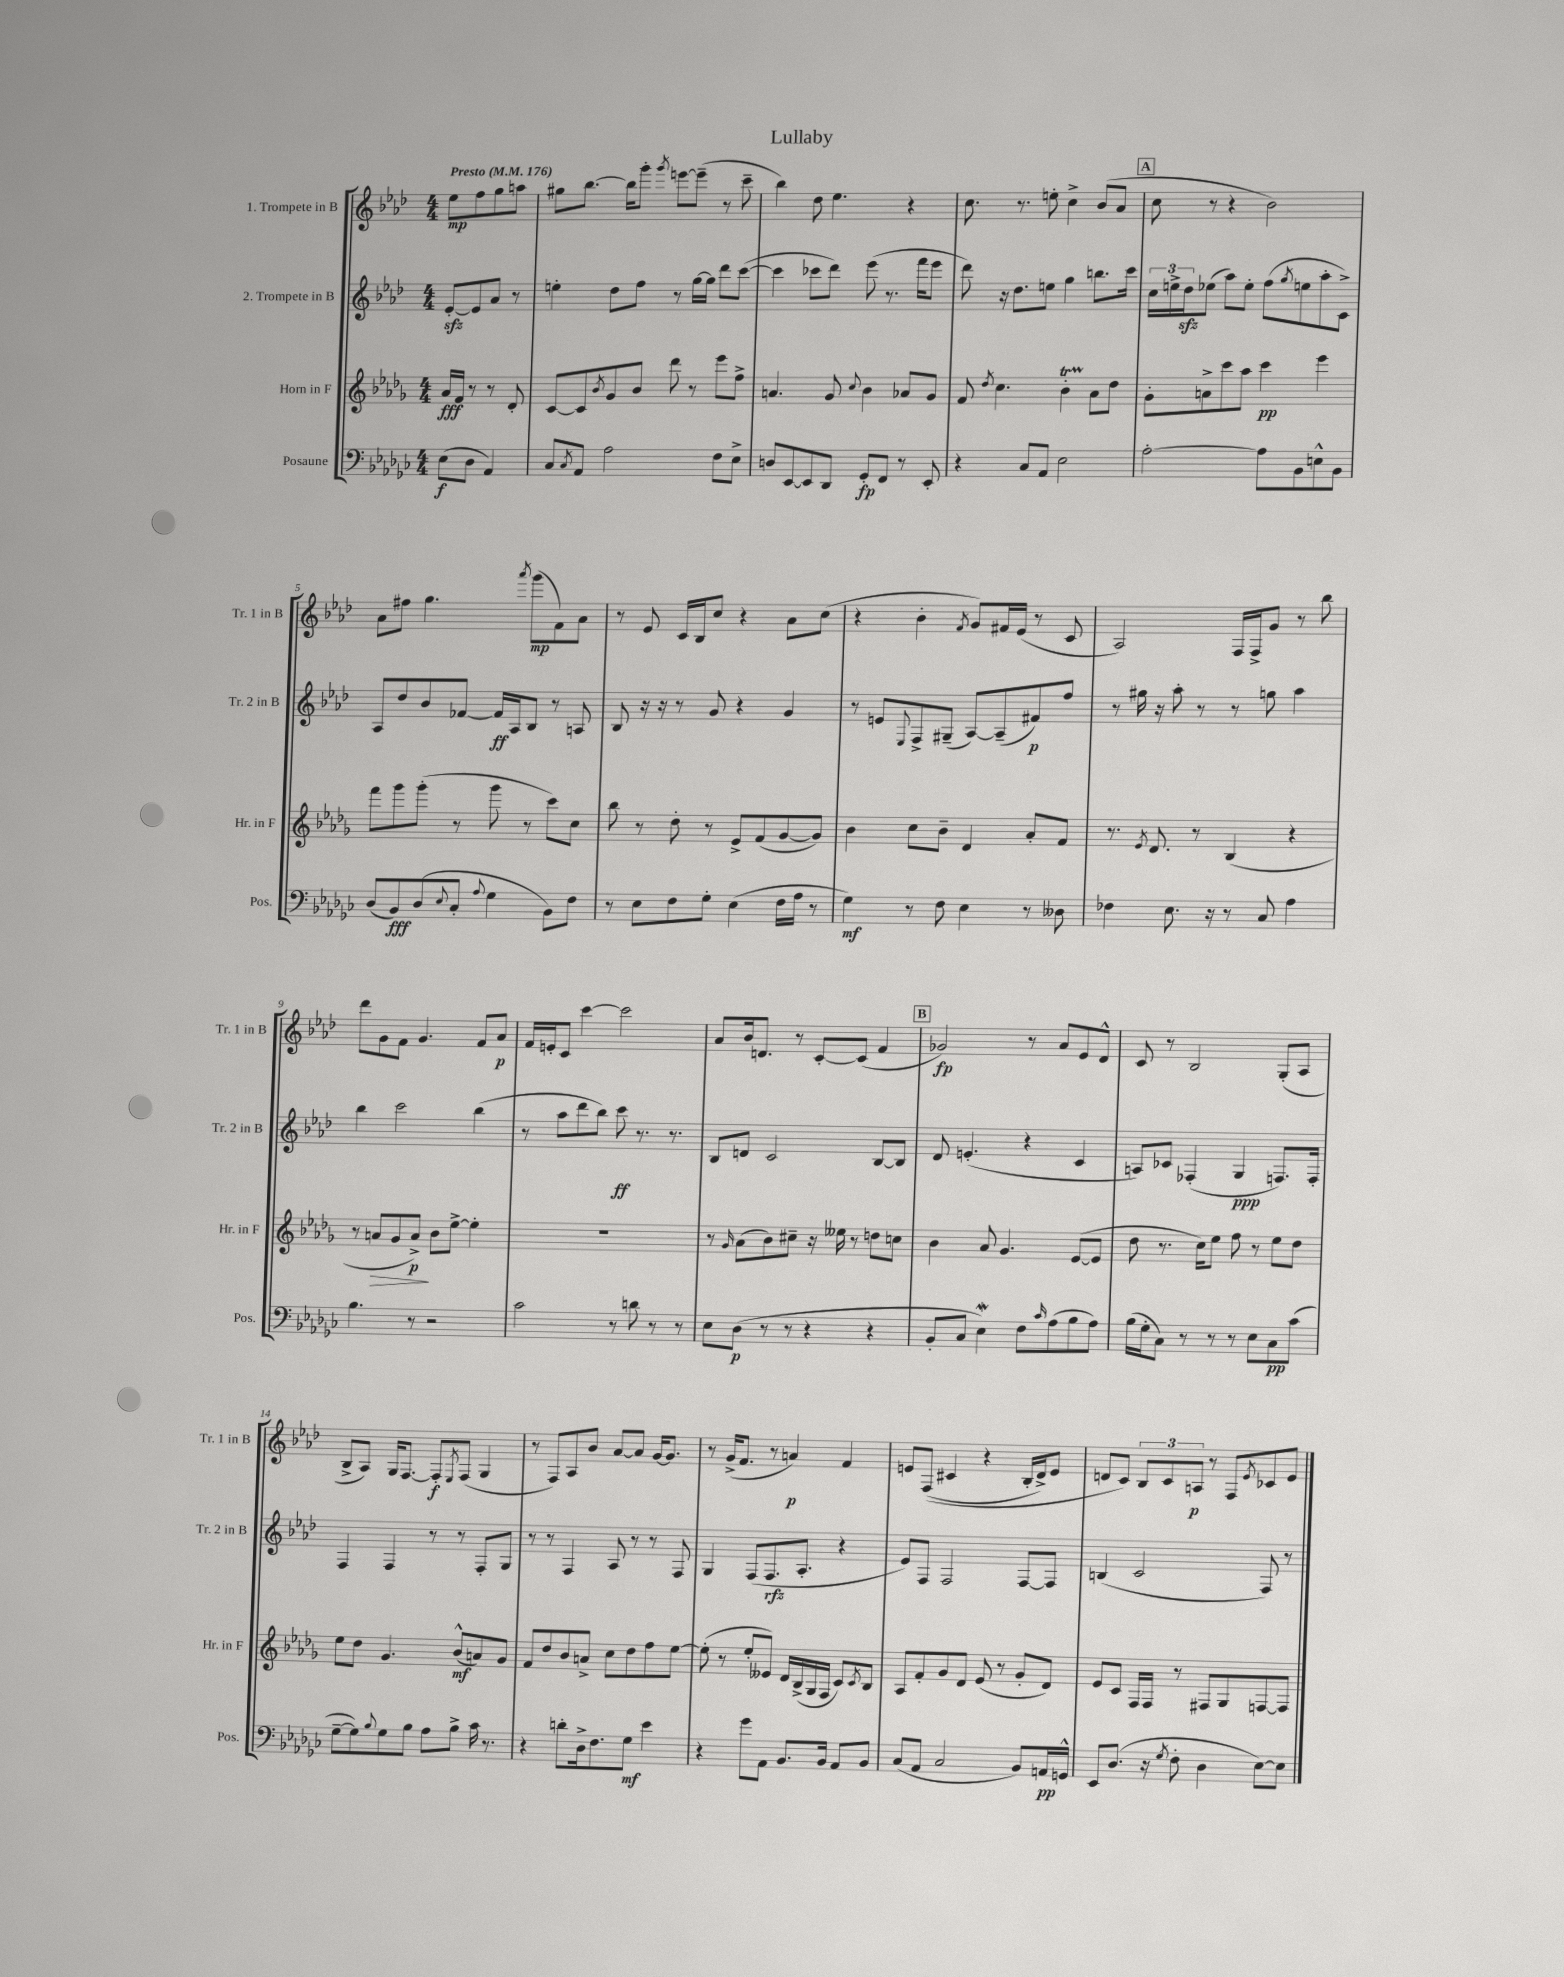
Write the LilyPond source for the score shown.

\header { title = "Lullaby" }
<<
\new StaffGroup <<
\new Staff = "s0" \with { instrumentName = "1. Trompete in B" shortInstrumentName = "Tr. 1 in B" } {
    \clef treble \key aes \major \numericTimeSignature \time 4/4 \partial 2 \tempo "Presto" 4 = 176
    ees''8\mp f''8 g''8 a''8 |
    gis''8 bes''8.~ bes''16 g'''8-. \acciaccatura { g'''8 } e'''8~ e'''8--( r8 c'''8-- |
    bes''4) des''8 ees''4. r4 |
    c''8. r8. e''8-. c''4-> bes'8( aes'8 |
    \mark \markup { \box "A" } c''8 r8 r4 bes'2) |
    aes'8 fis''8 g''4. \acciaccatura { aes'''8 } g'''8\mp( f'8) aes'8 |
    r8 ees'8 c'16 bes16 c''8 r4 aes'8 c''8( |
    r4 bes'4-. \acciaccatura { f'8 } g'8) fis'16 ees'16( r8 c'8 |
    aes2) f16 f16-> g'8 r8 bes''8 |
    des'''8 g'8 f'8 g'4. f'8 aes'8\p |
    f'16 e'16-. c'8 c'''4~ c'''2 |
    aes'8 bes'16 d'8. r8 c'8~-. c'8( f'4 |
    \mark \markup { \box "B" } ges'2\fp) r8 aes'8 ees'8 des'8-^ |
    c'8 r8 bes2 g8-.( aes8 |
    bes8-> aes8) g16 f8.~ f8-.\f \acciaccatura { ees8 } f8( g4 |
    r8 f8) aes8 bes'8 aes'8~ aes'8 g'16~ g'8. |
    r8 g'16->( f'8. r8 a'4\p) f'4 |
    e'8 f8(\( cis'4 r4 bes16-. des'16->) e'8 |
    d'8 c'8\) \tuplet 3/2 { bes8 c'8 a8\p } r8 f8 \acciaccatura { ees'8 } ces'8 ees'8 \bar "|." |
}
\new Staff = "s1" \with { instrumentName = "2. Trompete in B" shortInstrumentName = "Tr. 2 in B" } {
    \clef treble \key aes \major \numericTimeSignature \time 4/4 \partial 2
    ees'8~-.\sfz ees'8 aes'8 r8 |
    e''4-. des''8 f''8 r8 g''16~ g''16 des'''8 c'''8~( |
    c'''4 ces'''8 des'''8) ees'''8( r8. f'''16 ees'''8 |
    des'''8) r16 des''8. e''8 g''4 b''8. c'''16 |
    \mark \markup { \box "A" } \tuplet 3/2 { c''16 e''16-> des''16\sfz } ees''8( aes''8) ees''8-. f''8( \acciaccatura { g''8 } e''8 aes''8-. c'8->) |
    aes8 des''8 bes'8 fes'8~ fes'16\ff aes16 bes8 r8 a8 |
    bes8 r16 r16 r8 g'8 r4 g'4 |
    r8 e'8 \appoggiatura { ees8 } f8-> gis8--( aes8~) aes8--( fis'8\p) f''8 |
    r8 gis''16 r16 aes''8-. r8 r8 g''8 aes''4 |
    bes''4 c'''2 bes''4( |
    r8 aes''8 des'''8 bes''8) c'''8\ff r8. r8. |
    bes8 d'8 c'2 bes8~ bes8 |
    \mark \markup { \box "B" } des'8 e'4.-.( r4 c'4 |
    a8) ces'8 fes4-.( g4\ppp f8.) f16-. |
    f4 f4 r8 r8 f8-. g8 |
    r8 r8 f4 aes8 r8 r8 f8 |
    g4 f8( f8.\rfz aes8.-. r4 |
    ees'8) f8 f2 f8~ f8 |
    b4( c'2 f8) r8 \bar "|." |
}
\new Staff = "s2" \with { instrumentName = "Horn in F" shortInstrumentName = "Hr. in F" } {
    \clef treble \key des \major \numericTimeSignature \time 4/4 \partial 2
    aes'16\fff f'16 r8 r8 des'8-. |
    c'8~ c'8 \acciaccatura { bes'8 } ges'8 bes'8 des'''8 r8 ees'''8 f''8-> |
    a'4. ges'8 \appoggiatura { c''8 } bes'4 aes'8 ges'8 |
    f'8 \acciaccatura { des''8 } c''4. bes'4-.\startTrillSpan aes'8\stopTrillSpan des''8 |
    \mark \markup { \box "A" } ges'8-. a'8-> c'''8 aes''8 c'''4\pp ees'''4 |
    f'''8 ges'''8 ges'''8-.( r8 ges'''8 r8 c'''8) c''8 |
    bes''8 r8 des''8-. r8 ees'8-> f'8( ges'8~ ges'8) |
    bes'4 c''8 bes'8-- des'4 aes'8-. f'8 |
    r8. \acciaccatura { ees'8 } des'8. r8 bes4( r4 |
    r8 a'8\> ges'8 a'8->\p\!) bes'8 ees''8~-> ees''4-. |
    R1 |
    r8 \grace { ges'16 } aes'8( bes'8) cis''8-- r16 eeses''16 r8 d''8 c''8 |
    \mark \markup { \box "B" } bes'4 aes'8 ges'4. ees'8~( ees'8 |
    des''8 r8. c''16) ees''8 f''8 r8 ees''8 des''8 |
    ees''8 des''8 ges'4. bes'8-^\mf( a'8) ges'8 |
    f'8 des''8 bes'8 a'8-> c''8 des''8 f''8 ees''8~ |
    ees''8-.( r8 ees''8-. eeses'8) des'16 bes16->( ges16 f16 c'8) \acciaccatura { c'8 } bes8 |
    aes8 f'8-. ges'8 des'8 ees'8( r8 ges'8-. des'8) |
    ees'8 c'8 f16 f16 r8 fis8 ges8 f8~ f8 \bar "|." |
}
\new Staff = "s3" \with { instrumentName = "Posaune" shortInstrumentName = "Pos." } {
    \clef bass \key ges \major \numericTimeSignature \time 4/4 \partial 2
    ees8\f( des8 aes,4) |
    ces8 \acciaccatura { ces8 } aes,8 aes2 f8 ees8-> |
    d8 ees,8~ ees,8 des,8 ges,8-.\fp f,8 r8 ees,8-. |
    r4 ces8 aes,8 ees2 |
    \mark \markup { \box "A" } aes2~-. aes8 bes,8 e8-^ bes,8 |
    des8( bes,8\fff) des8( \appoggiatura { ees8 } ces8-. \appoggiatura { aes8 } ges4 bes,8) f8 |
    r8 ees8 f8 ges8-. ees4( f16 aes16 r8 |
    ges4\mf) r8 f8 ees4 r8 deses8 |
    fes4 ees8. r16 r8 ces8 aes4 |
    bes4. r8 r2 |
    ces'2 r8 d'8 r8 r8 |
    ees8 des8\p( r8 r8 r4 r4 |
    \mark \markup { \box "B" } bes,8-. ces8 ees4\mordent) f8 \grace { ces'16 } aes8( bes8 aes8) |
    bes16( ges16-. ces8) r8 r8 r8 ees8 ces8\pp ces'8( |
    ges8~-- ges8) \appoggiatura { bes8 } ges8 bes8 aes8 bes8-> ces'16 r8. |
    r4 d'8-. des16-> f8. ges8\mf ees'4 |
    r4 ges'8 aes,8 bes,8. bes,16 aes,8 bes,8 |
    ces8( aes,8 ces2 bes,8) a,16\pp g,16-^ |
    ees,8 des8.( r16 \acciaccatura { ges8 } f8-. des4 ees8~) ees8 \bar "|." |
}
>>
>>
